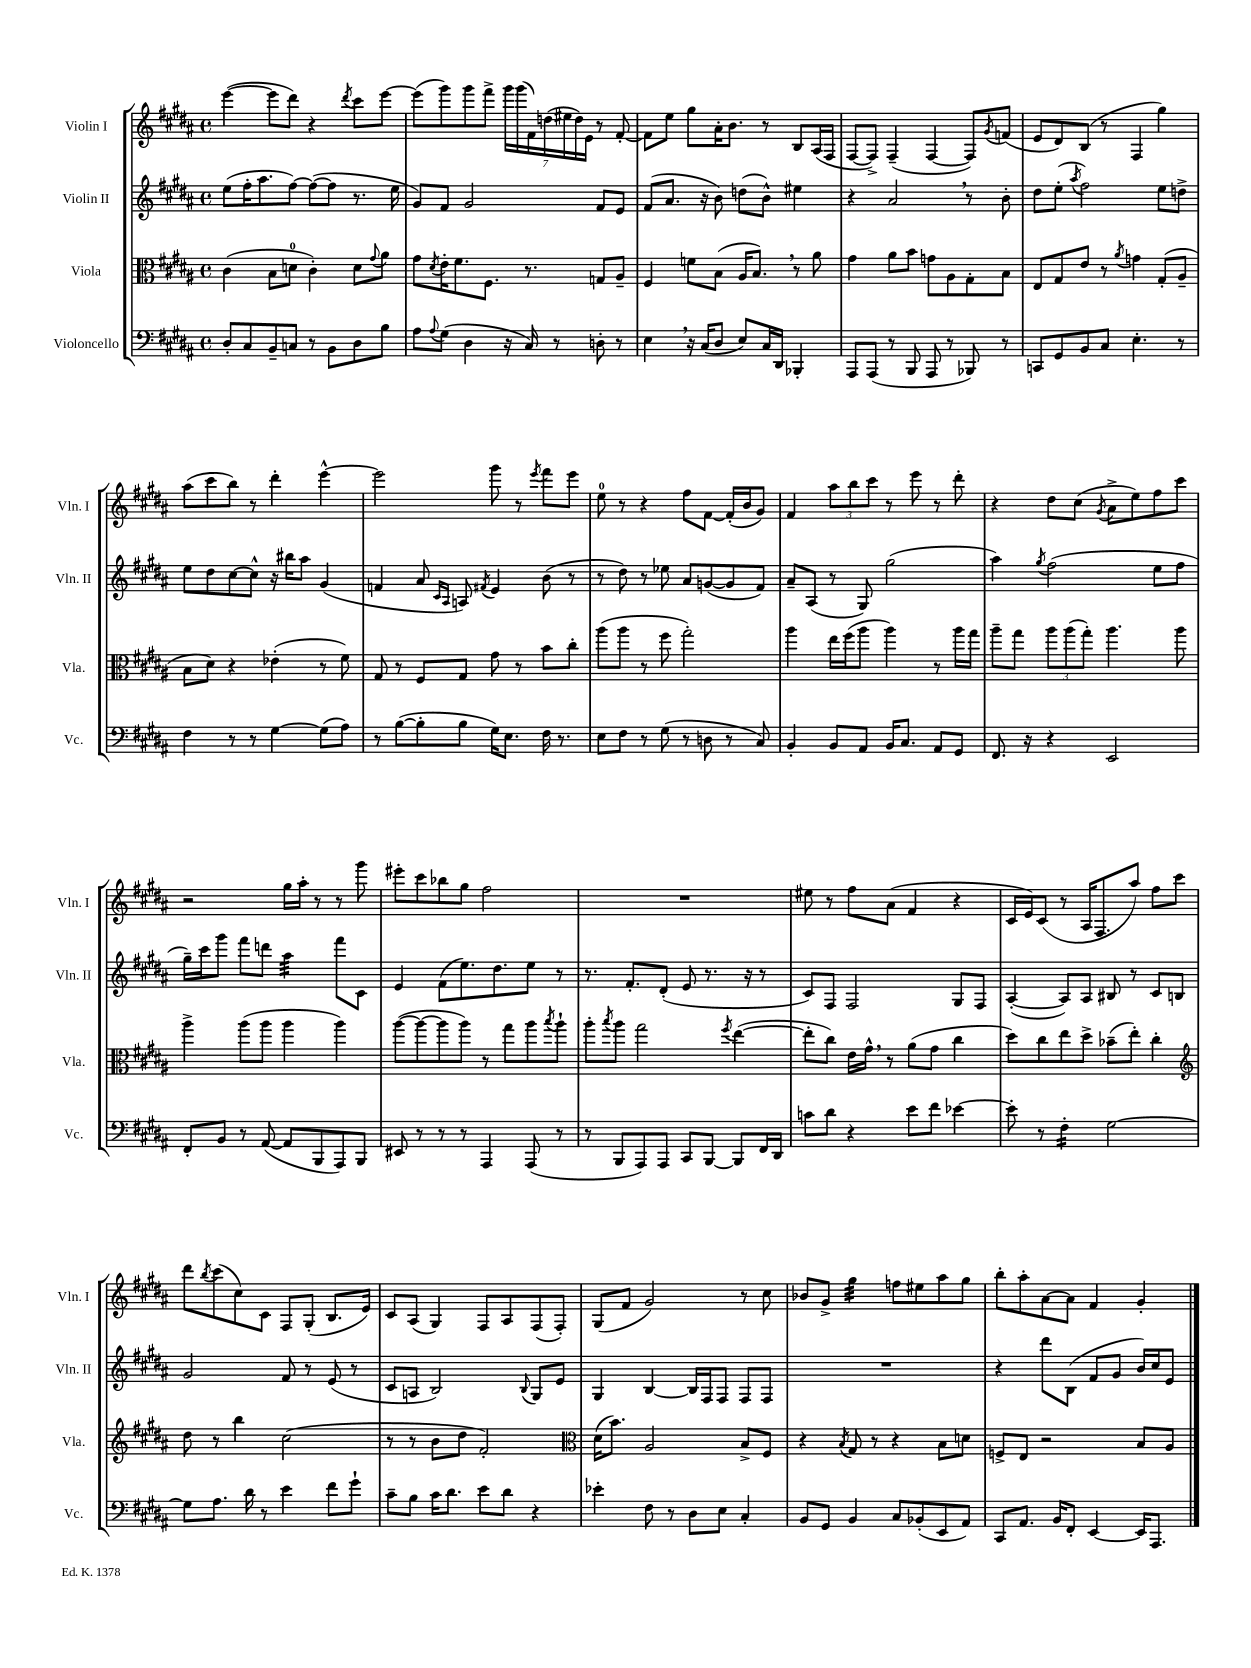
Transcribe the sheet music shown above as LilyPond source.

<<
\new StaffGroup <<
\new Staff = "s0" \with { instrumentName = "Violin I" shortInstrumentName = "Vln. I" } {
    \clef treble \key b \major \defaultTimeSignature \time 4/4
    e'''4~( e'''8 dis'''8) r4 \acciaccatura { dis'''8 } cis'''8 e'''8~ |
    e'''8( gis'''8) gis'''8 fis'''8-> \tuplet 7/4 { gis'''16 gis'''16( fis'16) d''16( eis''16 d''16) e'16 } r8 fis'8~-. |
    fis'8 e''8 gis''8 ais'16-. b'8. r8 b8 ais16( fis16 |
    fis8~ fis8->) fis4--( fis4~ fis8) \acciaccatura { gis'8 } f'8( |
    e'8 dis'8) b8( r8 fis4 gis''4) |
    ais''8( cis'''8 b''8) r8 dis'''4-. e'''4~-^ |
    e'''2 gis'''8 r8 \acciaccatura { e'''8 } fis'''8 e'''8 |
    e''8-0 r8 r4 fis''8 fis'8~ fis'16-.( b'16 gis'8) |
    fis'4 \tuplet 3/2 { ais''8 b''8 cis'''8 } r8 e'''8 r8 dis'''8-. |
    r4 dis''8 cis''8( \acciaccatura { gis'8 } ais'8-> e''8) fis''8 cis'''8 |
    r2 gis''16 ais''16-. r8 r8 gis'''8 |
    eis'''8-. cis'''8 bes''8 gis''8 fis''2 |
    R1 |
    eis''8 r8 fis''8 ais'8( fis'4 r4 |
    cis'16 e'16) cis'8( r8 ais16 fis8. ais''8) fis''8 cis'''8 |
    dis'''8 \acciaccatura { b''8 } cis'''8( cis''8) cis'8 fis8 gis8-.( b8. e'16) |
    cis'8 ais8( gis4) fis8 ais8 fis8( fis8-.) |
    gis8( fis'8 gis'2) r8 cis''8 |
    bes'8 gis'8-> gis''4:32 f''8 eis''8 ais''8 gis''8 |
    b''8-. ais''8-. ais'8~ ais'8 fis'4 gis'4-. \bar "|." |
}
\new Staff = "s1" \with { instrumentName = "Violin II" shortInstrumentName = "Vln. II" } {
    \clef treble \key b \major \defaultTimeSignature \time 4/4
    e''8( fis''16-. ais''8. fis''8~) fis''8~( fis''8 r8. e''16 |
    gis'8) fis'8 gis'2 fis'8 e'8 |
    fis'8( ais'8. r16 b'8) d''8( b'8-^) eis''4 |
    r4 ais'2 \breathe r8 b'8-. |
    dis''8 e''8-.( \acciaccatura { ais''8 } fis''2) e''8 d''8-> |
    e''8 dis''8 cis''8~ cis''8-^ r16 bis''16 ais''8 gis'4( |
    f'4 ais'8 \grace { cis'16 ais16 } a8) \acciaccatura { fis'8 } e'4 b'8( r8 |
    r8 dis''8) r8 ees''8 ais'8 g'8~( g'8 fis'8) |
    ais'8-- ais8( r8 gis8) gis''2( |
    ais''4) \acciaccatura { gis''8 } fis''2( e''8 fis''8 |
    gis''16--) cis'''16 gis'''8 fis'''8 d'''8 ais''4:32 fis'''8 cis'8 |
    e'4 fis'8( e''8.) dis''8. e''8 r8 |
    r8. fis'8.-. dis'8-.( e'8 r8. r16 r8 |
    cis'8) fis8 fis2 gis8 fis8 |
    ais4~-.( ais8) ais8 bis8 r8 cis'8 b8 |
    gis'2 fis'8 r8 e'8( r8 |
    cis'8 a8 b2) \appoggiatura { b8 } gis8 e'8 |
    gis4 b4~ b16 fis16 fis8 fis8 fis8 |
    R1 |
    r4 dis'''8 b8( fis'8 gis'8 b'16) cis''16 e'8 \bar "|." |
}
\new Staff = "s2" \with { instrumentName = "Viola" shortInstrumentName = "Vla." } {
    \clef alto \key b \major \defaultTimeSignature \time 4/4
    cis'4( b8 d'8-0 cis'4-.) d'8 \appoggiatura { gis'8 } ais'8 |
    gis'8 \acciaccatura { dis'8 } e'16-. fis'8. fis8. r8. g8 ais8-- |
    fis4 f'8 b8( ais16 b8.) \breathe r8 ais'8 |
    gis'4 ais'8 b'8 g'8 ais8 gis8-. b8 |
    e8 gis8 e'8 r8 \acciaccatura { ais'8 } g'4 gis8-.( ais8-- |
    b8 dis'8) r4 ees'4-.( r8 fis'8) |
    gis8 r8 fis8 gis8 gis'8 r8 b'8 cis''8-. |
    ais''8( ais''8 r8 fis''8 gis''2-.) |
    ais''4 e''16 fis''16( ais''8 ais''4) r8 ais''16 gis''16 |
    ais''8-- gis''8 \tuplet 3/2 { ais''8 ais''8( gis''8-.) } ais''4. ais''8 |
    ais''4-> ais''8( ais''8 ais''4 ais''4) |
    ais''8~( ais''8~ ais''8 ais''8) r8 gis''8 ais''8 \acciaccatura { b''8 } ais''8-! |
    ais''8-. \acciaccatura { b''8 } ais''8 gis''2 \acciaccatura { fis''8 } e''4~( |
    e''8-. cis''8) e'16 gis'16-^ \breathe r8 ais'8( gis'8 cis''4 |
    dis''8) cis''8 e''8 dis''8-> bes'8--( e''8-.) cis''4-. |
    \clef treble dis''8 r8 b''4 cis''2( |
    r8 r8 b'8 dis''8 fis'2-.) |
    \clef alto dis'16( b'8.) ais2 b8-> fis8 |
    r4 \acciaccatura { b8 } gis8 r8 r4 b8 d'8 |
    f8-> e8 r2 b8 ais8 \bar "|." |
}
\new Staff = "s3" \with { instrumentName = "Violoncello" shortInstrumentName = "Vc." } {
    \clef bass \key b \major \defaultTimeSignature \time 4/4
    dis8-. cis8 b,8-- c8 r8 b,8 dis8 b8 |
    ais8 \appoggiatura { ais8 } gis8( dis4 r16 cis16) r8 d8-. r8 |
    e4 \breathe r16 cis16( dis8 e8) cis16 dis,16 bes,,4-. |
    ais,,8 ais,,8( r8 b,,8 ais,,8 r8 bes,,8) r8 |
    c,8 gis,8 b,8 cis8 e4.-. r8 |
    fis4 r8 r8 gis4~ gis8( ais8) |
    r8 b8~( b8-. b8 gis16) e8. fis16 r8. |
    e8 fis8 r8 gis8( r8 d8 r8 cis8) |
    b,4-. b,8 ais,8 b,16 cis8. ais,8 gis,8 |
    fis,8. r16 r4 e,2 |
    fis,8-. b,8 r8 ais,8~( ais,8 b,,8 ais,,8) b,,8 |
    eis,8 r8 r8 r8 ais,,4 ais,,8( r8 |
    r8 b,,8 ais,,8) ais,,8 cis,8 b,,8~ b,,8 fis,16 dis,16 |
    c'8 dis'8 r4 e'8 fis'8 ees'4~ |
    ees'8-. r8 fis4:16-. gis2~ |
    gis8 ais8. dis'16 r8 e'4 fis'8 gis'8-! |
    cis'8-- b8 cis'16 dis'8. e'8 dis'8 r4 |
    ees'4-. fis8 r8 dis8 e8 cis4-. |
    b,8 gis,8 b,4 cis8 bes,8-.( e,8 ais,8) |
    cis,8 ais,8. b,16 fis,8-. e,4~ e,16 ais,,8. \bar "|." |
}
>>
>>
\layout { \context { \Score \remove "Bar_number_engraver" } }
